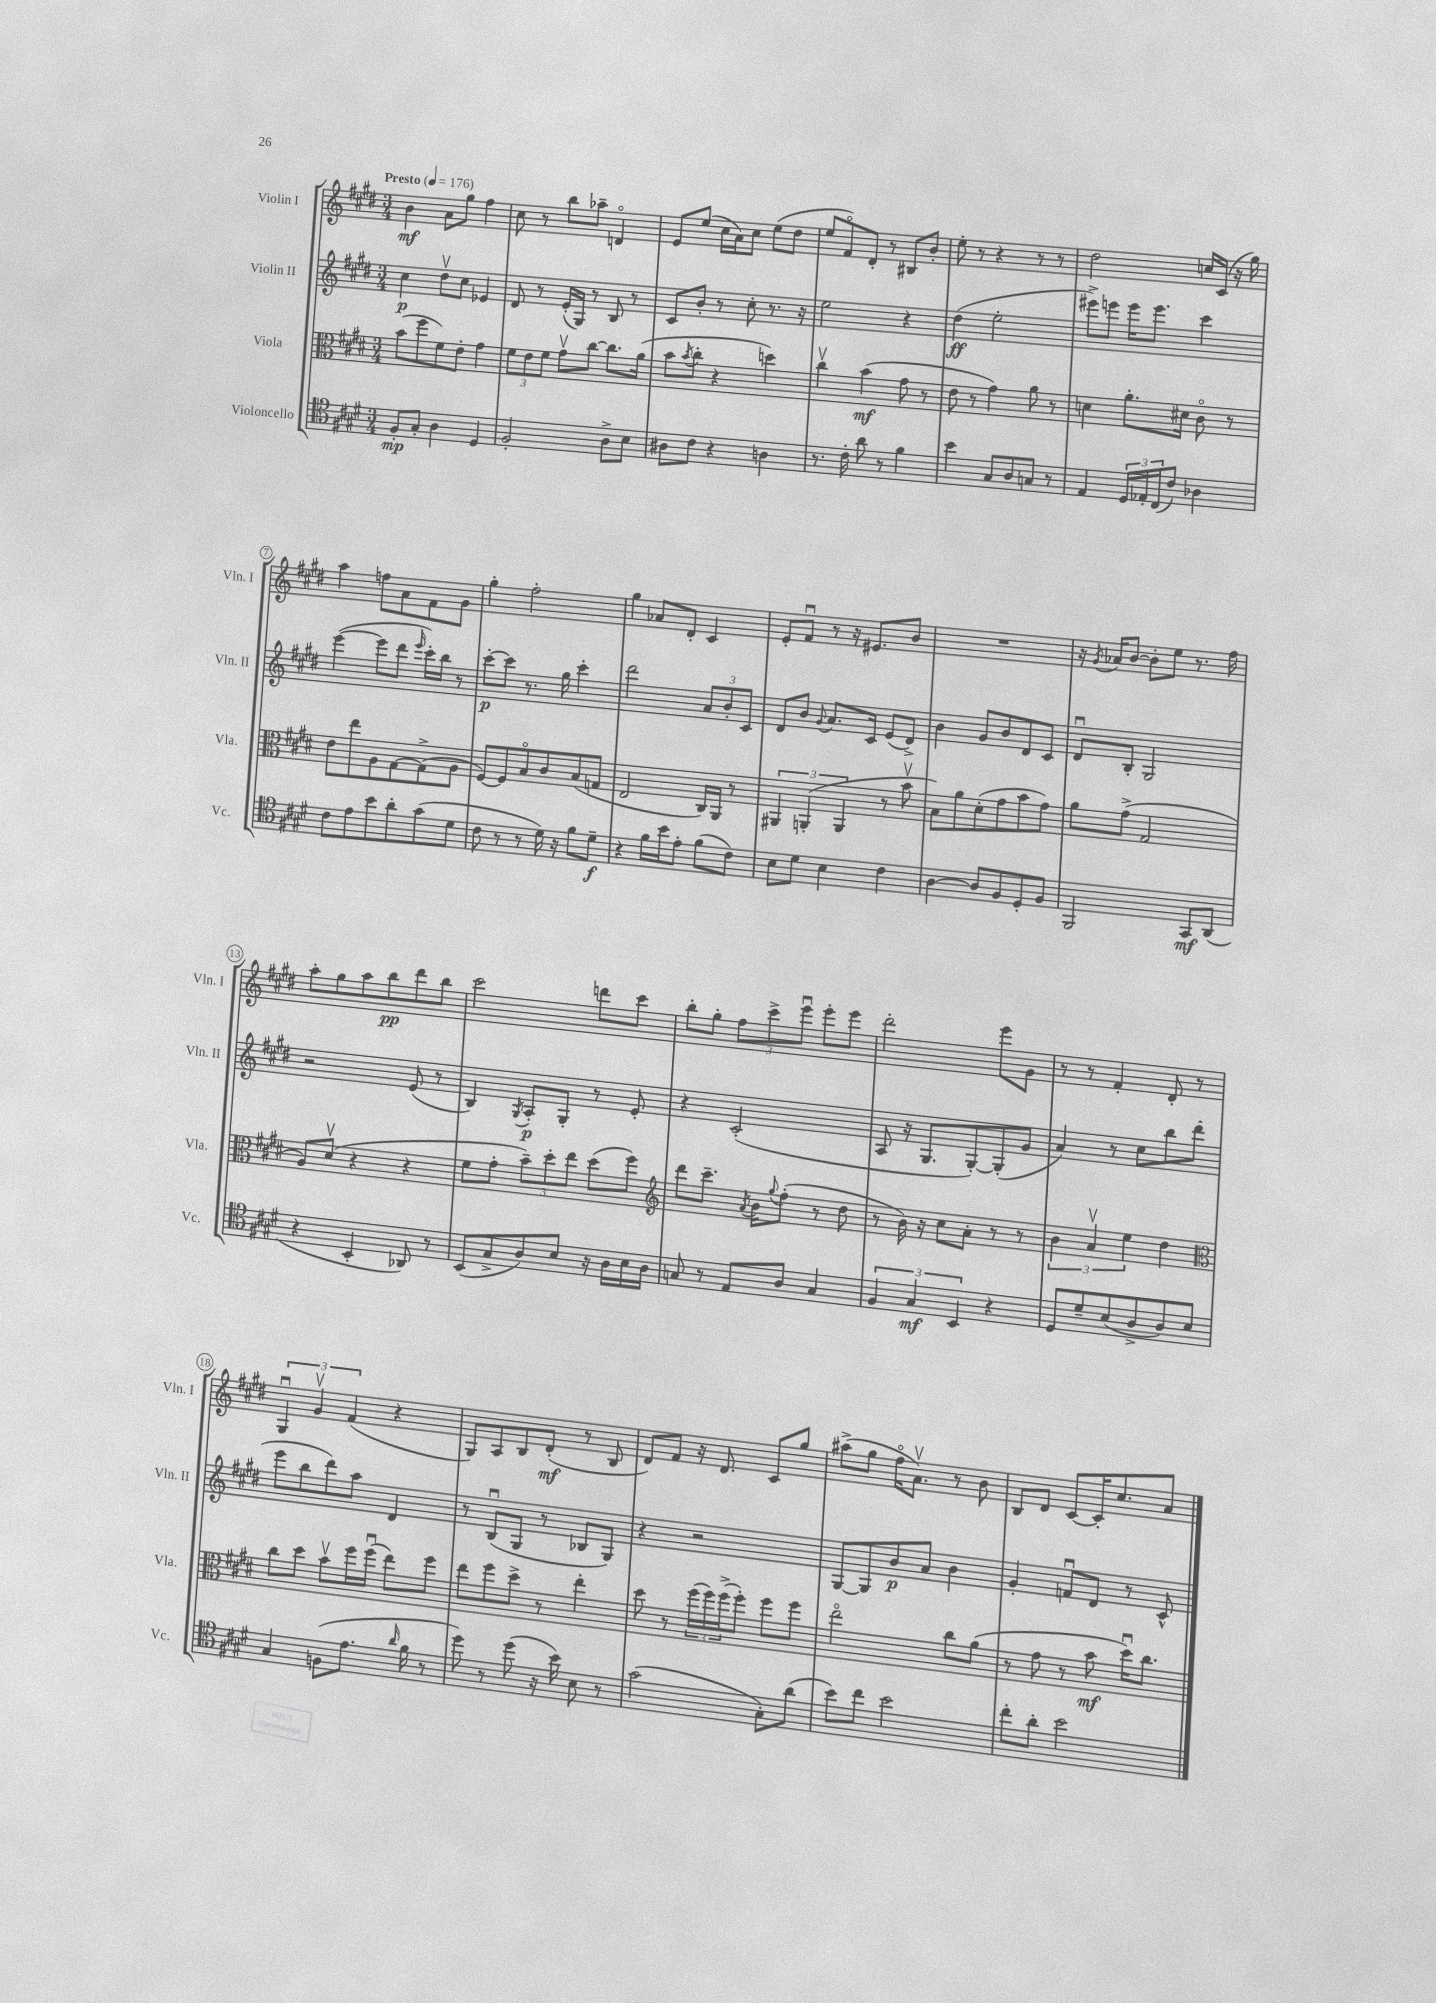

**kern	**dynam	**kern	**dynam	**kern	**dynam	**kern	**dynam
*part4	*part4	*part3	*part3	*part2	*part2	*part1	*part1
*staff4	*staff4	*staff3	*staff3	*staff2	*staff2	*staff1	*staff1
*I"Violoncello	*	*I"Viola	*	*I"Violin II	*	*I"Violin I	*
*I'Vc.	*	*I'Vla.	*	*I'Vln. II	*	*I'Vln. I	*
*clefC4	*	*clefC3	*	*clefG2	*	*clefG2	*
*k[f#c#g#d#]	*	*k[f#c#g#d#]	*	*k[f#c#g#d#]	*	*k[f#c#g#d#]	*
*M3/4	*	*M3/4	*	*M3/4	*	*M3/4	*
*MM176	*	*MM176	*	*MM176	*	*MM176	*
=1	=1	=1	=1	=1	=1	=1	=1
!	!	!	!	!	!	!LO:TX:a:B:t=Presto	!
8F#'/L	mp	(8b\L	.	4cc#\	p	4b\	mf
8G#'/J	.	8ff#\	.	.	.	.	.
4A\	.	8f#\)	.	8dd#v\L	.	8a\L	.
.	.	8e'\J	.	8cc#\J	.	8gg#\J	.
4D#/	.	4g#\	.	4e-X/	.	4ff#\	.
=2	=2	=2	=2	=2	=2	=2	=2
2F#'/	.	12f#\L	.	8d#/	.	8cc#\	.
.	.	12e\	.	.	.	.	.
.	.	.	.	8r	.	8r	.
.	.	12f#\J	.	.	.	.	.
.	.	8g#v\L	.	(16e'/LL	.	8bb\L	.
.	.	.	.	16G#/JJ)	.	.	.
.	.	[8cc#\J	.	8r	.	8aa-X~\J	.
8A^\L	.	8.cc#\L]	.	8B/	.	4dn/	.
8B\J	.	.	.	8r	.	.	.
.	.	(16a\Jk	.	.	.	.	.
=3	=3	=3	=3	=3	=3	=3	=3
8A#X\L	.	8b\L	.	8c#/L	.	8e/L	.
.	.	8qb/	.	.	.	.	.
8c#\J	.	8cc#'\J	.	8b'/J	.	(8ee/J	.
4r	.	4r	.	8r	.	16cc#\LL	.
.	.	.	.	.	.	16a\J)	.
.	.	.	.	8cc#'\	.	8cc#\J	.
4An\	.	4ddn\)	.	8.r	.	(8ee\L	.
.	.	.	.	.	.	8dd#\J	.
.	.	.	.	16r	.	.	.
=4	=4	=4	=4	=4	=4	=4	=4
8.r	.	4cc#v\	.	2ee\	.	8ee/L	.
.	.	.	.	.	.	8f#/)	.
16c#'\	.	.	.	.	.	.	.
8a\	.	(4b\	mf	.	.	8d#'/J	.
8r	.	.	.	.	.	8r	.
4f#\	.	8g#\	.	4r	.	8B#X/L	.
.	.	8r	.	.	.	8b'/J	.
=5	=5	=5	=5	=5	=5	=5	=5
4b\	.	8e\	.	(4dd#\	ff	8ee'\	.
.	.	8r	.	.	.	8r	.
8G#/L	.	4g#\)	.	2ee'\	.	4r	.
8A/	.	.	.	.	.	.	.
8Gn/J	.	8a\	.	.	.	8r	.
8r	.	8r	.	.	.	8r	.
=6	=6	=6	=6	=6	=6	=6	=6
4E/	.	4dn\	.	8eee#X^\L)	.	2dd#\	.
.	.	.	.	8eeen\J	.	.	.
24D#/LL	.	8.a'\L	.	16eee\KL	.	.	.
24E-X'/	.	.	.	.	.	.	.
.	.	.	.	8.eee\J	.	.	.
(24C#/J	.	.	.	.	.	.	.
8c#/J)	.	.	.	.	.	.	.
.	.	16d#X\Jk	.	.	.	.	.
4A-X\	.	8c#\	.	4ccc#\	.	16ccn/LL	.
.	.	.	.	.	.	(16c#/JJ	.
.	.	8r	.	.	.	16r	.
.	.	.	.	.	.	16gg#\)	.
!!LO:LB:g=z
=7	=7	=7	=7	=7	=7	=7	=7
8c#\L	.	8e\L	.	([4eee\	.	4aa\	.
8e\	.	8ee\	.	.	.	.	.
8b\	.	8A\	.	8eee\L]	.	8ffn\L	.
8a'\	.	[8G#\	.	8ddd#\J	.	8a\	.
.	.	.	.	16qqeee/	.	.	.
(8g#\	.	(8G#^\]	.	16ccc#'\LL)	.	8f#\	.
.	.	.	.	16bb\JJ	.	.	.
8d#\J	.	8A\J	.	8r	.	8g#\J	.
=8	=8	=8	=8	=8	=8	=8	=8
8c#\	.	[8F#/L)	.	[8ccc#'\L	p	4gg#'\	.
8r	.	8F#/]	.	8ccc#\J]	.	.	.
8r	.	8B/	.	8.r	.	2ff#'\	.
16d#\)	.	8c#/	.	.	.	.	.
16r	.	.	.	16gg#\	.	.	.
8f#\L	.	(8B/	.	4ccc#'\	.	.	.
8d#~\J	f	8Gn/J	.	.	.	.	.
=9	=9	=9	=9	=9	=9	=9	=9
4r	.	2E/	.	2ddd#\	.	4gg#\	.
16f#\LL	.	.	.	.	.	8a-X/L	.
16b\J	.	.	.	.	.	.	.
8e'\J	.	.	.	.	.	8d#'/J	.
(8f#\L	.	16C#/LL)	.	12a/L	.	4c#/	.
.	.	16AA/JJ	.	.	.	.	.
.	.	.	.	12b'/	.	.	.
8c#\J)	.	8r	.	.	.	.	.
.	.	.	.	12c#/J	.	.	.
=10	=10	=10	=10	=10	=10	=10	=10
8B\L	.	6AA#X/	.	8d#/L	.	8e'/L	.
8d#\J	.	.	.	8b/J	.	8f#u/J	.
.	.	(6AAn'/	.	.	.	.	.
.	.	.	.	8qqg#/	.	.	.
4B\	.	.	.	8.a/L	.	8r	.
.	.	6AA/	.	.	.	.	.
.	.	.	.	.	.	16r	.
.	.	.	.	16c#/Jk	.	8.e#X/L	.
4c#\	.	8r	.	(8e/L	.	.	.
.	.	8bv\	.	8d#^/J)	.	8b/J	.
=11	=11	=11	=11	=11	=11	=11	=11
[4A\	.	8B\L)	.	4b\	.	2.r	.
.	.	8a\	.	.	.	.	.
8A/L]	.	(8d#'\	.	8g#/L	.	.	.
8F#/	.	8g#\	.	8b/	.	.	.
8D#'/	.	8b\	.	8d#/	.	.	.
8F#/J	.	8g#\J)	.	8c#/J	.	.	.
=12	=12	=12	=12	=12	=12	=12	=12
2FF#/	.	8a\L	.	8d#u/L	.	16r	.
.	.	.	.	.	.	8qg#/	.
.	.	.	.	.	.	16a-X/KL	.
.	.	(8g#^\J	.	8B'/J	.	[8b/J	.
.	.	2G#/	.	2G#/	.	8b'\L]	.
.	.	.	.	.	.	8ee\J	.
8GG#/L	mf	.	.	.	.	8.r	.
(8AA/J	.	.	.	.	.	.	.
.	.	.	.	.	.	16ff#\	.
!!LO:LB:g=z
=13	=13	=13	=13	=13	=13	=13	=13
4r	.	8A/L)	.	2r	.	8aa'\L	.
.	.	(8d#v/J	.	.	.	8gg#\	.
4BB'/	.	4r	.	.	.	8aa\	.
.	.	.	.	.	.	8bb\	pp
8AA-X/)	.	4r	.	(8e/	.	8ddd#\	.
8r	.	.	.	8r	.	8bb\J	.
=14	=14	=14	=14	=14	=14	=14	=14
(8BB/L	.	8f#\L	.	4B/)	.	2ccc#\	.
8G#^/	.	8g#'\J	.	.	.	.	.
.	.	.	.	8qG#/	.	.	.
8A/)	.	12b~\L)	.	8A'/L	p	.	.
.	.	12dd#'\	.	.	.	.	.
8B/J	.	.	.	8G#'/J	.	.	.
.	.	12ee\J	.	.	.	.	.
16r	.	(8dd#\L	.	8r	.	8dddn\L	.
16A\LL	.	.	.	.	.	.	.
16B\	.	8ff#\J)	.	8e'/	.	8ccc#\J	.
16A\JJ	.	.	.	.	.	.	.
=15	=15	=15	=15	=15	=15	=15	=15
*	*	*clefG2	*	*	*	*	*
8Gn/	.	8ddd#\L	.	4r	.	8bb'\L	.
8r	.	8.ccc#~\J	.	.	.	8gg#'\J	.
8E/L	.	.	.	(2c#'/	.	12ff#\L	.
.	.	8qa/	.	.	.	.	.
.	.	16b\KL	.	.	.	.	.
.	.	.	.	.	.	12ccc#^\	.
.	.	8qqgg#/	.	.	.	.	.
8A/J	.	(8ff#'\J	.	.	.	.	.
.	.	.	.	.	.	12eeeu\J	.
4G/	.	8r	.	.	.	8eee'\L	.
.	.	8dd#\	.	.	.	8eee\J	.
=16	=16	=16	=16	=16	=16	=16	=16
6F#/	.	8r	.	8A/	.	2ddd#'\	.
.	.	16b\)	.	16r	.	.	.
6G#/	mf	.	.	.	.	.	.
.	.	16r	.	8.G#/L	.	.	.
.	.	8cc#\L	.	.	.	.	.
6BB/	.	.	.	.	.	.	.
.	.	8a'\J	.	[8G#'/)	.	.	.
4r	.	8r	.	(8G#'/]	.	8eee\L	.
.	.	8r	.	8g#/J	.	8g#\J	.
=17	=17	=17	=17	=17	=17	=17	=17
8D#/L	.	6b\	.	4a/)	.	8r	.
8d#~/	.	.	.	.	.	8r	.
.	.	6av/	.	.	.	.	.
(8B/	.	.	.	8r	.	4f#'/	.
.	.	6ee\	.	.	.	.	.
8A^/	.	.	.	8cc#\L	.	.	.
8A/)	.	4dd#\	.	8bb\	.	8d#'/	.
8B/J	.	.	.	(8ddd#\J	.	8r	.
!!LO:LB:g=z
=18	=18	=18	=18	=18	=18	=18	=18
*	*	*clefC3	*	*	*	*	*
4G#/	.	8cc#\L	.	8eee\L	.	6G#u/	.
.	.	8dd#\J	.	8bb\	.	.	.
.	.	.	.	.	.	6g#v/	.
(8Fn\L	.	8bv\L	.	8ddd#\)	.	.	.
.	.	.	.	.	.	(6f#/	.
8.e\J	.	16ff#\L	.	8aa\J	.	.	.
.	.	(16ff#u\JJ	.	.	.	.	.
.	.	8ee\L)	.	4d#/	.	4r	.
16qqa/	.	.	.	.	.	.	.
16f#\	.	.	.	.	.	.	.
8r	.	8ff#\J	.	.	.	.	.
=19	=19	=19	=19	=19	=19	=19	=19
8dd#\)	.	8ee\L	.	8r	.	8G#/L)	.
8r	.	8ff#\	.	(8Bu/L	.	8A/	.
(8dd#\	.	8dd#^\J	.	8G#/J	.	8B/	.
16r	.	8r	.	8r	.	(8d#'/J	mf
16b\)	.	.	.	.	.	.	.
8B\	.	4ee'\	.	8B-X/L	.	8r	.
8r	.	.	.	8G#/J)	.	8B/	.
=20	=20	=20	=20	=20	=20	=20	=20
(2g#\	.	8dd#\	.	4r	.	8d#/L)	.
.	.	8r	.	.	.	8f#/J	.
.	.	(24ff#\LL	.	2r	.	16r	.
.	.	24ff#\)	.	.	.	.	.
.	.	.	.	.	.	8.d#/	.
.	.	(24ff#^\J	.	.	.	.	.
.	.	8ff#'\J)	.	.	.	.	.
8G#'\L)	.	8ff#\L	.	.	.	8c#/L	.
(8a\J	.	8ff#\J	.	.	.	8gg#/J	.
=21	=21	=21	=21	=21	=21	=21	=21
8b\L)	.	2ee\	.	[8G#/L	.	(8aa#X^\L	.
8cc#\J	.	.	.	8G#/]	.	8gg#\J	.
2b\	.	.	.	8b/	p	16ff#\KL	.
.	.	.	.	.	.	8.av\J)	.
.	.	.	.	8a/J	.	.	.
.	.	8cc#\L	.	4b\	.	8r	.
.	.	(8a\J	.	.	.	8b\	.
=22	=22	=22	=22	=22	=22	=22	=22
8cc#'\L	.	8r	.	4g#'/	.	8B/L	.
8a'\J	.	8g#\	.	.	.	8d#/J	.
2b\	.	8r	.	8fnu/L	.	[8c#/L	.
.	.	8b\	mf	8d#/J	.	16c#'/K]	.
.	.	.	.	.	.	8.cc#/	.
.	.	16dd#u\KL)	.	8r	.	.	.
.	.	8.cc#\J	.	.	.	.	.
.	.	.	.	8c#^^/	.	8a/J	.
==	==	==	==	==	==	==	==
*-	*-	*-	*-	*-	*-	*-	*-
